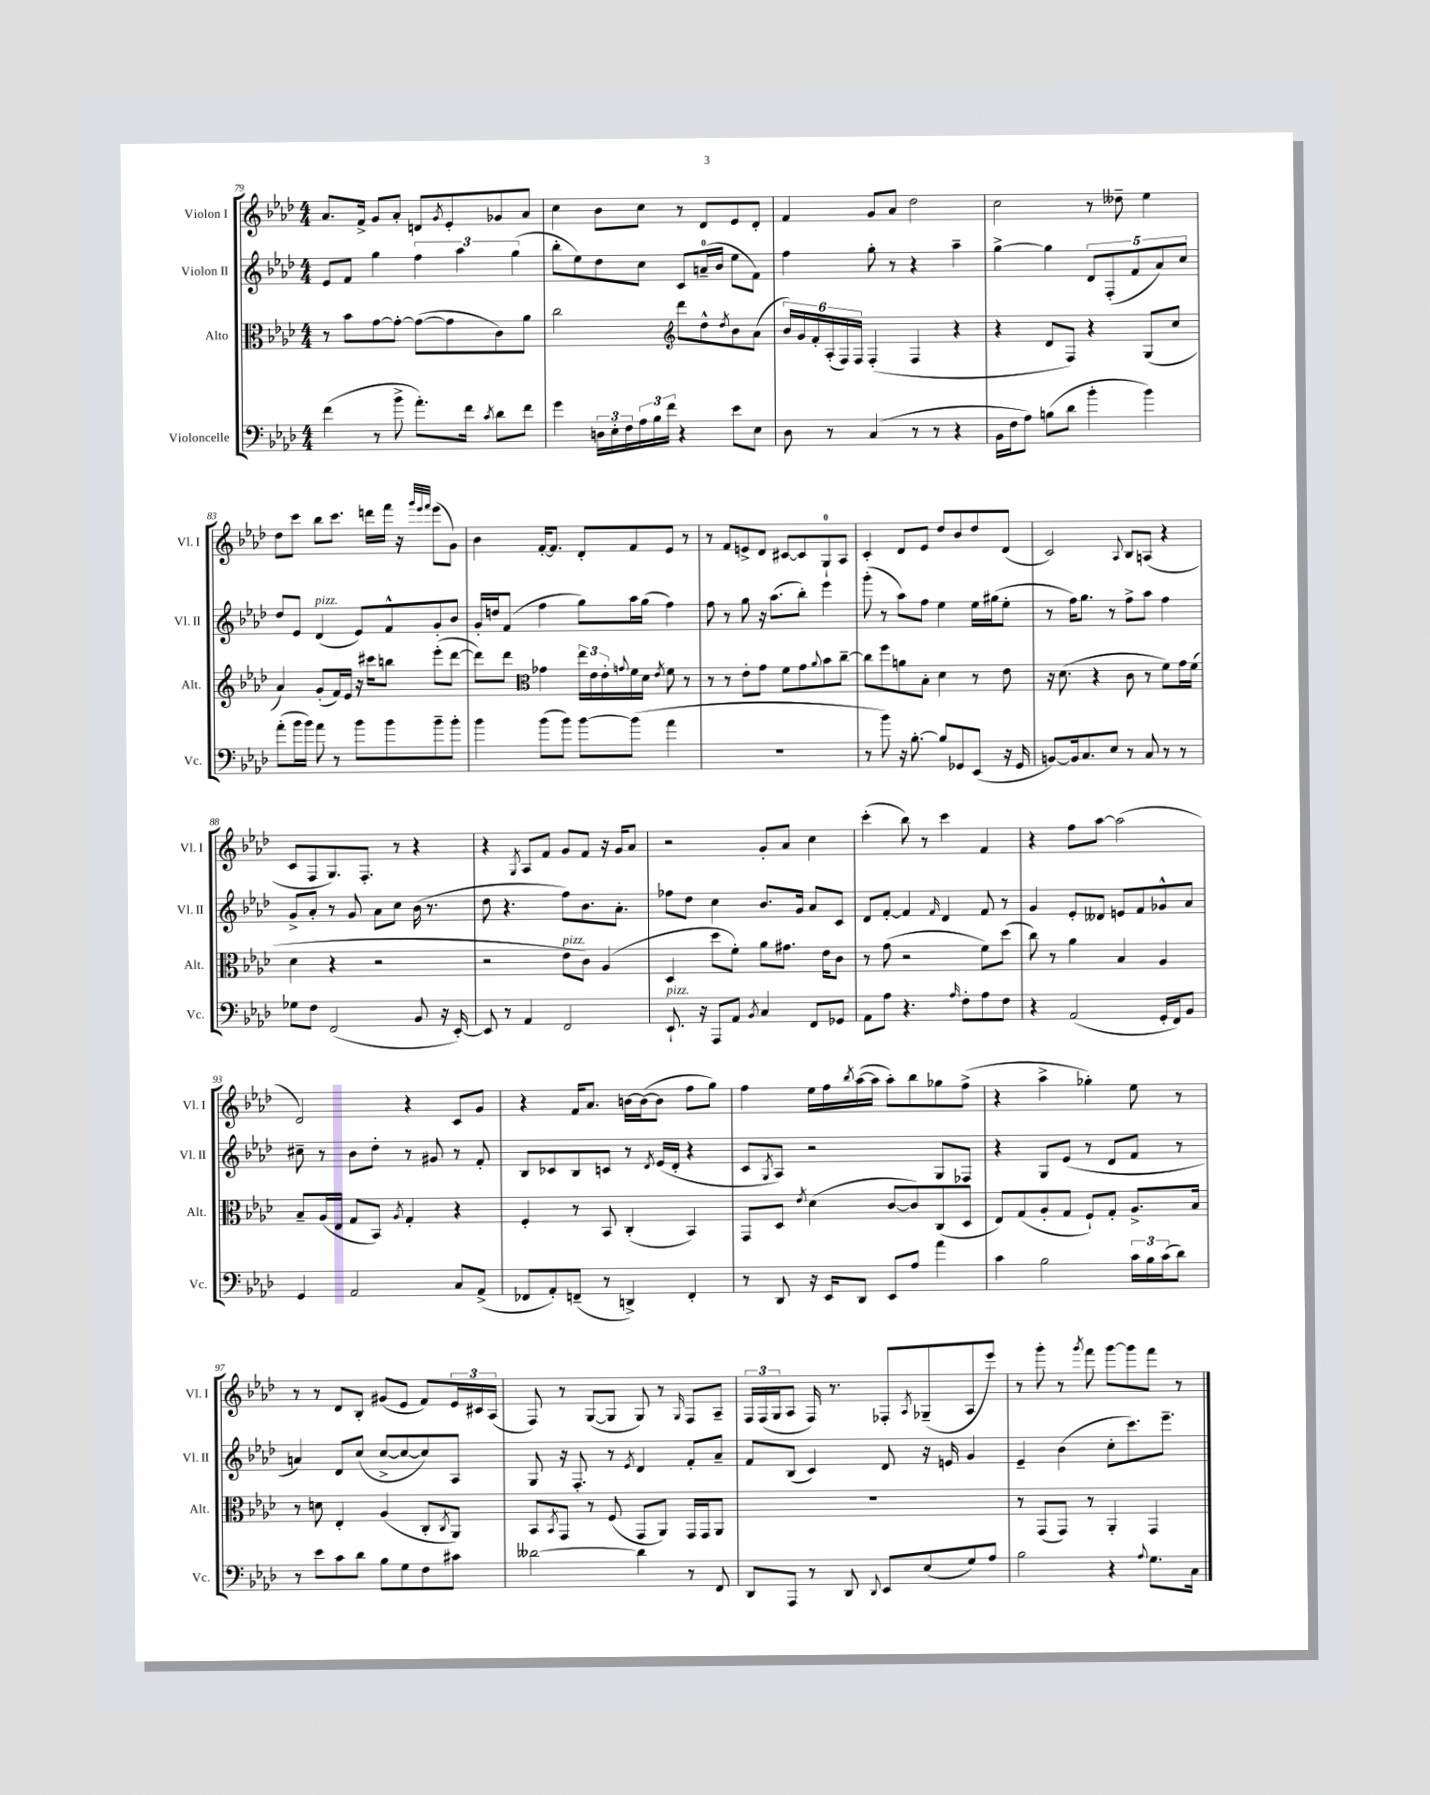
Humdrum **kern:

**kern	**kern	**kern	**kern
*staff4	*staff3	*staff2	*staff1
*clefF4	*clefC3	*clefG2	*clefG2
*k[b-e-a-d-]	*k[b-e-a-d-]	*k[b-e-a-d-]	*k[b-e-a-d-]
*M4/4	*M4/4	*M4/4	*M4/4
(4f\	8r	8e-/L	8.a-/L
.	8b-\L	8f/J	.
.	.	.	16f^/Jk
8r	[8g\	4gg\	8g/L
8b-^\	8g'\_J	.	8a-'/J
8.a-'\L)	(8g\_L	6ff\	8d/L
.	.	.	8qg/
.	8g\]	.	8e-'/
.	.	6aa-\	.
16f\Jk	.	.	.
8qc/	.	.	.
8d-\L	8c\)	.	8g-/
.	.	(6gg\	.
8f\J	8a-\J	.	8a-/J
=	=	=	=
4g\	2cc\	8bb-'\L	4cc\
.	.	8ee-\)	.
24D\LL	.	8dd-\	8b-\L
24E-'\	.	.	.
24F\	.	.	.
24A-\	.	8cc\J	8cc\J
24B-\	.	.	.
24f\JJ	.	.	.
*	*clefG2	*	*
4r	8ddd-\L	8c/L	8r
.	8dd-^^\	(16a~/L	8d-/L
.	.	16b-/JJ	.
.	8qdd-/	.	.
8e-\L	8b-\	8ee-\L	8e-/
8E-\J	(8a-\J	8f\J)	8d-'/J
=	=	=	=
8D-\	24b-/LL)	4ff\	4f/
.	24g/	.	.
.	24f'/	.	.
8r	(24A-'/	.	.
.	24F/)	.	.
.	24F/JJ	.	.
(4C/	(4F'/	8gg'\	8g/L
.	.	8r	8a-/J
8r	4F/	4r	2dd-\
8r	.	.	.
4r	4r	4aa-~\	.
=	=	=	=
16BB-\LL	4r	[4gg^\	2cc\
16F\J	.	.	.
8A-\J)	.	.	.
(8B\L	8d-/L	4gg\]	.
8d-\J	8F/J)	.	.
4b-'\	4r	10d-/L	8r
.	.	(10F'/	.
.	.	.	8dd--~\
.	.	10f/	.
4b-\)	(8G/L	.	4ee-\
.	.	10a-/)	.
.	8cc/J	.	.
.	.	10cc/J	.
=	=	=	=
(8a-'\L	4a-/)	8dd-/L	8dd-\L
16b-\L	.	8e-/J	8ccc\J
16b-\JJ)	.	.	.
8a-\	(8g'/L	(4d-/	8bb-\L
8r	16f/L)	.	8.ccc\J
.	16e-/JJ	.	.
8b-\L	16r	8e-/L)	.
.	16ccc#\LK	.	16ddd\LL
8b-\	8bb\J	8f^^/	16fff\JJ
.	.	.	16r
.	.	.	32qqggg/LLL
.	.	.	32qqeee-/
.	.	.	32qqfff/JJJ
8b-~\	(8eee-'\L	8g'/	(8eee-\L
8b-'\J	[8ddd-\J	8b-/J	8g\J)
=	=	=	=
4b-\	8ddd-\]L)	16g'/LL	4b-\
.	.	16dd/J	.
.	8ddd-\J	(8f/J	.
*	*clefC3	*	*
(8b-\L	4g-\	4ff\	[16f'/LK
.	.	.	8.f/]J
8b-\J)	.	.	.
[8b-\L	24ee-\LL	8gg\L)	8d-'/L
.	24e-\	.	.
.	24e-'\	.	.
.	8qqg/	.	.
(8b-\]J	16f\	16aa-\L	8f/
.	16d-\JJ	(16gg\JJ	.
.	8qe-/	.	.
4a-\	8f\	4ff\)	8e-/J
.	8r	.	8r
=	=	=	=
1r	8r	8ff\	8r
.	8r	8r	8f/L
.	8e-'\L	8gg\	8e^/
.	8g\J	16r	8d-/J
.	.	(8.aa-\L	.
.	8f\L	.	[8c#/L
.	8g\	8bb-'\J)	8c#/]
.	8qqa-/	.	.
.	8b-\	4eee-\	8G`/
.	[8cc~\J	.	8A-/J
=	=	=	=
8r	8cc\]L	(8ggg'\	4c'/
8b-\)	8ff\	8r	.
16r	8a\	8aa-\L)	8d-/L
[8.B-'\	.	.	.
.	8B-'\J	8ff\J	8e-/J
8B-/]L	4d-\	4ee-\	8dd-/L
8GG-/	.	.	8b-/
(8EE-/J	8r	16ee-\LL	8dd-/
.	.	(16gg#\J	.
16r	8e-\	8ee-'\J	(8d-/J
16GG-/	.	.	.
=	=	=	=
[8BB/L)	16r	8r	2c/)
.	(8.d-\	.	.
16BB/]k	.	16ff\LK)	.
8.C/	.	8.gg\J	.
.	4r	.	.
8E-/J	.	8r	.
.	.	.	8qqA-/
8r	8c\	8ff^\L	8B-/L
8C/	8r	8aa-\J	(8A/J
8r	8f\L)	4ff\	4r
8r	16g\L	.	.
.	(16f\JJ	.	.
=	=	=	=
8G-\L	4d-\	8g^/L	8c/L
8F\J	.	8a-'/J	8F/
(2FF/	4r	8r	8.G/)
.	.	8g/	.
.	.	.	8.F'/J
.	2r	8a-\L	.
.	.	8cc\J	8r
8BB-/	.	(16b-\	4r
.	.	8.r	.
16r	.	.	.
[16EE-'/)	.	.	.
=	=	=	=
8EE-/]	2r	8dd-\	4r
8r	.	4.r	.
.	.	.	8qG/
4AA-/	.	.	8A-/L
.	.	.	8f/J
2FF/	8e-\L	8ff\L)	8g/L
.	8c\J)	8.b-\	8f/J
.	(4A-/	.	16r
.	.	8.a-'\J	16g/LK
.	.	.	8a-/J
=	=	=	=
8.EE-`/	4D-/	8ff-\L	2r
.	.	8dd-\J	.
16r	.	.	.
8AAA-/L	8dd-\L	4cc\	.
8AA-/J	8f'\J)	.	.
8qBB-/	.	.	.
4C/	8a-\L	8.b-/L	8g'/L
.	8.g#\J	.	8a-/J
.	.	16g/Jk	.
8FF/L	.	8a-/L	4cc\
.	16e-\LK	.	.
8GG-/J	8c\J	8c/J	.
=	=	=	=
8AA-\L	8r	8d-/L	(4ccc'\
8A-\J	(8g\	[8f'/J	.
4.r	2r	4f/]	8bb-\)
.	.	.	8r
.	.	16qqf/	.
.	.	4d-/	4ccc\
16qqA-/	.	.	.
8F'\L	.	.	.
8A-\	8f\L)	8f/	4f/
8F\J	(8dd-\J	8r	.
=	=	=	=
4r	8cc\)	4g/	4r
.	8r	.	.
(2AA-/	4a-\	8e-'/L	8ff\L
.	.	8d--/J	[8aa-\J
.	4B-/	8e/L	(2aa-\]
.	.	8f/	.
16GG'/LL	4A-/	8g-^^/	.
16FF/J)	.	.	.
8BB-/J	.	8a-/J	.
=	=	=	=
4GG/	8B-~/L	8cc#~\	2d-/)
.	(16A-/L	8r	.
.	16E-/JJ	.	.
2AA-/	8G/L	8b-\L	.
.	8BB-/J)	8dd-'\J	.
.	8qA-/	.	.
.	4G'/	8r	4r
.	.	8g#/	.
8C/L	4r	8r	8c/L
(8AA-^/J	.	8f'/	8g/J
=	=	=	=
8FF-/L	4F'/	8B-/L	4r
8AA-'/)	.	8c-/	.
(8FF~/J	8r	8B-/	16f/LK
.	.	.	8.a-/J
8r	8BB-/	8c/J	.
4DD^/)	(4C'/	8r	[16b\LL
.	.	.	(16b\_J
.	.	8qd-/	.
.	.	(16e-/LL	8b\]J
.	.	16d-'/JJ	.
4FF'/	4BB-/)	4r	8ff\L
.	.	.	8gg\J)
=	=	=	=
8r	8GG/L	8c/L	4ff\
.	.	8qG/	.
8DD-/	8D-/J	8A-/J)	.
.	8qe-/	.	.
16r	(4d-\	2r	16ee-\LL
16EE-/LK	.	.	16ff\
.	.	.	8qbb-/
8DD-/J	.	.	([16aa-\
.	.	.	16aa-\]JJ
8EE-/L	[8c/L	.	8aa-'\L)
8A-/J	8c/])	.	8bb-\
4a-\	(8C/	8G/L	8gg-\
.	8D-/J	8F-/J	(8ff^\J
=	=	=	=
4c\	8E-/L)	4r	4r
.	(8G/	.	.
2B-\	8A-'/	8G/L	4aa-^\
.	8G/J	(8e-/J	.
.	8F`/L)	8r	4gg-'\)
.	8G'/J	8d-/L	.
24c\LL	8.A-^/L	8f/J	8ee-\
24B-\	.	.	.
(24c\J	.	.	.
8d-\J)	.	8r	8r
.	16B-/Jk	.	.
=	=	=	=
8r	8r	4a/)	8r
8e-\L	8d\	.	8r
8c\	4E-'/	8d-/L	8d-/L
8d-\J	.	(8cc/J	8B-'/J
8B-\L	(4A-/	[8cc^/L	(8g#/L
8G\	.	8cc/_	8e-/J
8F\	8C'/L	8cc/])	8f/L)
.	8qC/	.	.
8c#\J	8AA-/J)	8A-/J	24e-/L
.	.	.	24c#/
.	.	.	(24A-/JJ
=	=	=	=
[2d--\	8BB-/L	8G/	8F/)
.	8qBB-/	.	.
.	8GG/J	16r	8r
.	.	8.F'/	.
.	8r	.	([8G/L
.	(8F/	8r	8G/]J
.	.	8qe-/	.
4d--\]	8GG/L	4d-/	8G/)
.	8AA-/J)	.	8r
.	.	.	16qqG/
8r	16GG/LL	8f'/L	8F/L
.	16GG/J	.	.
8FF/	8AA-/J	8a-~/J	8A-~/J
=	=	=	=
8DD-/L	1r	8f/L	24F/LL
.	.	.	(24F/
.	.	.	24G/J
8AAA-/J	.	(8B-/J	8A-/J
8r	.	4c/)	16F/)
.	.	.	8.r
8DD-/	.	.	.
8qqDD-/	.	.	.
8EE-/L	.	8d-/	8F-'/L
.	.	.	8qA-/
(8E-/	.	16r	(8G-~/
.	.	16e/	.
8G/)	.	4g/	8A-/
8A-/J	.	.	8eee-/J)
=	=	=	=
2B-\	8r	4e-~/	8r
.	(8GG/L	.	8ggg'\
.	8GG/J)	(4b-\	8r
.	.	.	8qggg/
.	8r	.	8fff\
4r	4AA-'/	8cc'\L	[8ggg\L
.	.	8.ccc\)	8ggg\]
8qqA-/	.	.	.
8.G\L	4GG/	.	8fff\J
.	.	8.eee-~\J	.
.	.	.	8r
16C\Jk	.	.	.
==	==	==	==
*-	*-	*-	*-
